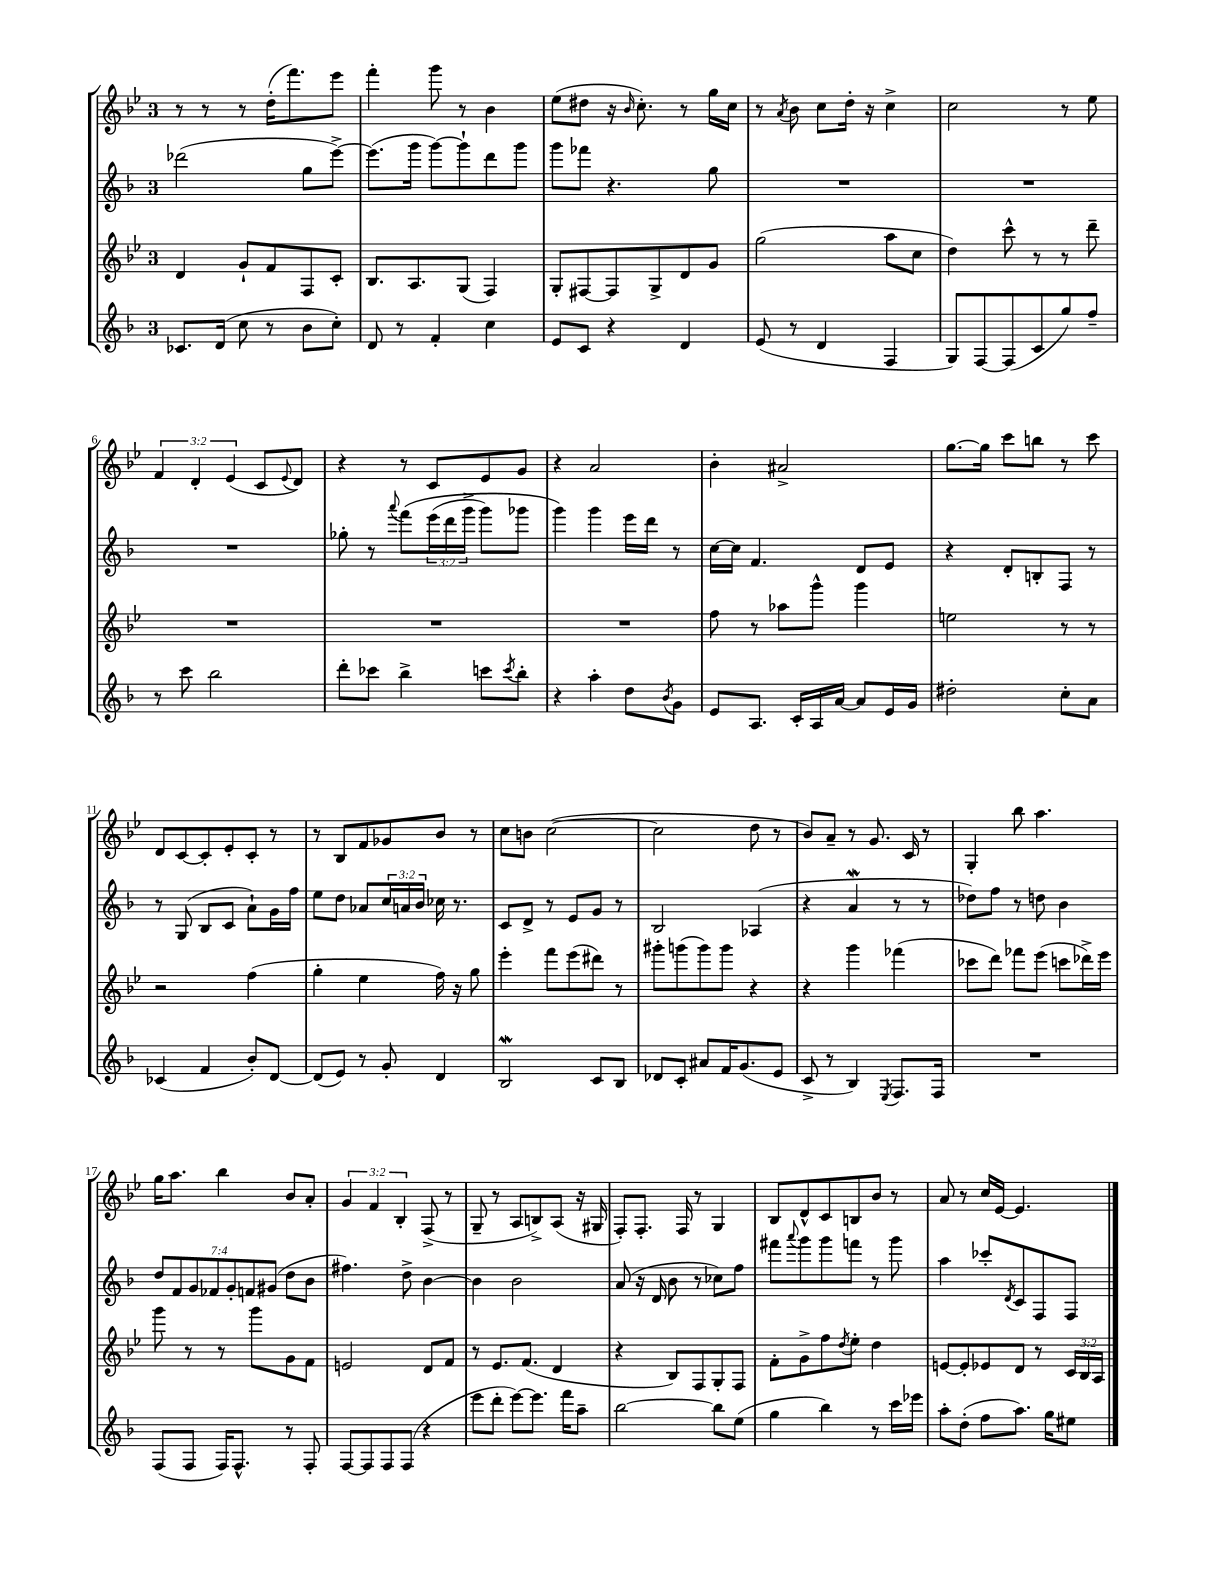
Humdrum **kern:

**kern	**kern	**kern	**kern
*staff4	*staff3	*staff2	*staff1
*clefG2	*clefG2	*clefG2	*clefG2
*k[b-]	*k[b-e-]	*k[b-]	*k[b-e-]
*M3/4	*M3/4	*M3/4	*M3/4
8.c-	4d	(2ddd-	8r
.	.	.	8r
(16d	.	.	.
8cc	8g`	.	8r
8r	8f	.	(16dd'
.	.	.	8.fff)
8b-	8F	8gg	.
8cc')	8c'	[8eee^)	8eee-
=	=	=	=
8d	8.B-	(8.eee]	4fff'
8r	.	.	.
.	8.A	16ggg	.
4f'	.	[8ggg)	8ggg
.	(8G	8ggg`]	8r
4cc	4F)	8ddd	4b-
.	.	8ggg	.
=	=	=	=
8e	8G'	8ggg	(8ee-
8c	[8F#	8fff-	8dd#
4r	8F#]	4.r	16r
.	.	.	16qqb-
.	.	.	8.cc')
.	8G^	.	.
4d	8d	.	8r
.	8g	8gg	16gg
.	.	.	16cc
=	=	=	=
(8e	(2gg	2.r	8r
.	.	.	8qa
8r	.	.	8b-
4d	.	.	8cc
.	.	.	16dd'
.	.	.	16r
4F	8aa	.	4cc^
.	8cc	.	.
=	=	=	=
8G)	4dd)	2.r	2cc
[8F	.	.	.
(8F]	8ccc^^	.	.
8c	8r	.	.
8gg)	8r	.	8r
8ff~	8ddd~	.	8ee-
=	=	=	=
8r	2.r	2.r	6f
8ccc	.	.	.
.	.	.	6d'
2bb-	.	.	.
.	.	.	(6e-
.	.	.	8c
.	.	.	8qqe-
.	.	.	8d)
=	=	=	=
8ddd'	2.r	8gg-'	4r
8ccc-	.	8r	.
.	.	8qqaaa	.
4bb-^	.	&(8fff	8r
.	.	(24eee	8c
.	.	24ddd	.
.	.	24ggg^	.
8ccc	.	8ggg)	8e-
8qccc	.	.	.
8bb-'	.	8ggg-	8g
=	=	=	=
4r	2.r	4ggg&)	4r
4aa'	.	4ggg	2a
8dd	.	16eee	.
.	.	16ddd	.
8qb-	.	.	.
8g	.	8r	.
=	=	=	=
8e	8ff	[16cc	4b-'
.	.	16cc]	.
8.A	8r	4.f	.
.	8aa-	.	2a#^
16c'	.	.	.
16A	8ggg^^	.	.
[16a	.	.	.
8a]	4ggg	8d	.
16e	.	8e	.
16g	.	.	.
=	=	=	=
2dd#'	2ee	4r	[8.gg
.	.	.	16gg]
.	.	8d'	8ccc
.	.	8B'	8bb
8cc'	8r	8F	8r
8a	8r	8r	8ccc
=	=	=	=
(4c-	2r	8r	8d
.	.	(8G	[8c
4f	.	8B-	8c']
.	.	8c	8e-'
8b-')	(4ff	8a`)	8c'
[8d	.	16g	8r
.	.	16ff	.
=	=	=	=
(8d]	4gg'	8ee	8r
8e)	.	8dd	8B-
8r	4ee-	8a-	8f
8g'	.	24cc	8g-
.	.	24a	.
.	.	24b-	.
4d	16ff)	16cc-	8b-
.	16r	8.r	.
.	8gg	.	8r
=	=	=	=
2B-	4eee-'	8c	8cc
.	.	8d^	8b
.	8fff	8r	([2cc
.	(8eee-	8e	.
8c	8ddd#)	8g	.
8B-	8r	8r	.
=	=	=	=
8d-	8ggg#'	2B-	2cc]
8c'	(8ggg	.	.
8a#	8ggg)	.	.
16f	8ggg	.	.
(8.g	.	.	.
.	4r	(4A-	8dd
8e	.	.	8r
=	=	=	=
8c^	4r	4r	8b-)
8r	.	.	8a~
4B-)	4ggg	4a	8r
.	.	.	8.g
8qE	.	.	.
8.F	(4fff-	8r	.
.	.	.	16c
.	.	8r	8r
16F	.	.	.
=	=	=	=
2.r	8ccc-	8dd-)	4G'
.	8ddd)	8ff	.
.	8fff-	8r	8bb-
.	(8eee-	8dd	4.aa
.	8ccc	4b-	.
.	16ddd-^)	.	.
.	16eee-	.	.
=	=	=	=
(8F	8ggg	14dd	16gg
.	.	.	8.aa
.	.	14f	.
8F	8r	.	.
.	.	14g	.
.	.	14f-	.
16F)	8r	.	4bb-
.	.	14g'	.
8.F^^	.	.	.
.	.	14f	.
.	8ggg	.	.
.	.	(14g#	.
8r	8g	8dd	8b-
8F'	8f	8b-	8a'
=	=	=	=
[8F	2e	4.ff#)	6g
8F]	.	.	.
.	.	.	6f
8F	.	.	.
.	.	.	6B-'
(8F	.	8dd^	.
4r	8d	[4b-	(8F^
.	8f	.	8r
=	=	=	=
8eee	8r	4b-]	8G~
8ddd'	8.e-	.	8r
[8eee)	.	2b-	8A
.	(8.f	.	.
8.eee]	.	.	8B^)
.	4d	.	(8A
16fff	.	.	.
8aa~	.	.	16r
.	.	.	16G#
=	=	=	=
[2bb-	4r	(8a	8F')
.	.	16r	8.F'
.	.	16d	.
.	8B-)	8b-	.
.	.	.	16F
.	8F	8r	8r
8bb-]	8G'	8cc-)	4G
(8ee	8F	8ff	.
=	=	=	=
4gg	8f'	8fff#	8B-
.	.	8qqaaa	.
.	8g^	8ggg	8d^^
4bb-)	8ff	8ggg	8c
.	8qdd	.	.
.	8ee-'	8fff	8B
8r	4dd	8r	8b-
16ccc	.	8ggg	8r
16eee-	.	.	.
=	=	=	=
8aa'	[8e	4aa	8a
(8dd'	8e']	.	8r
8ff	8e-	8ccc-'	16cc
.	.	.	[16e-
.	.	8qd	.
8.aa)	8d	8c	4.e-]
.	8r	8F	.
16gg	.	.	.
8ee#	24c	8F	.
.	24B-	.	.
.	24A	.	.
==	==	==	==
*-	*-	*-	*-
